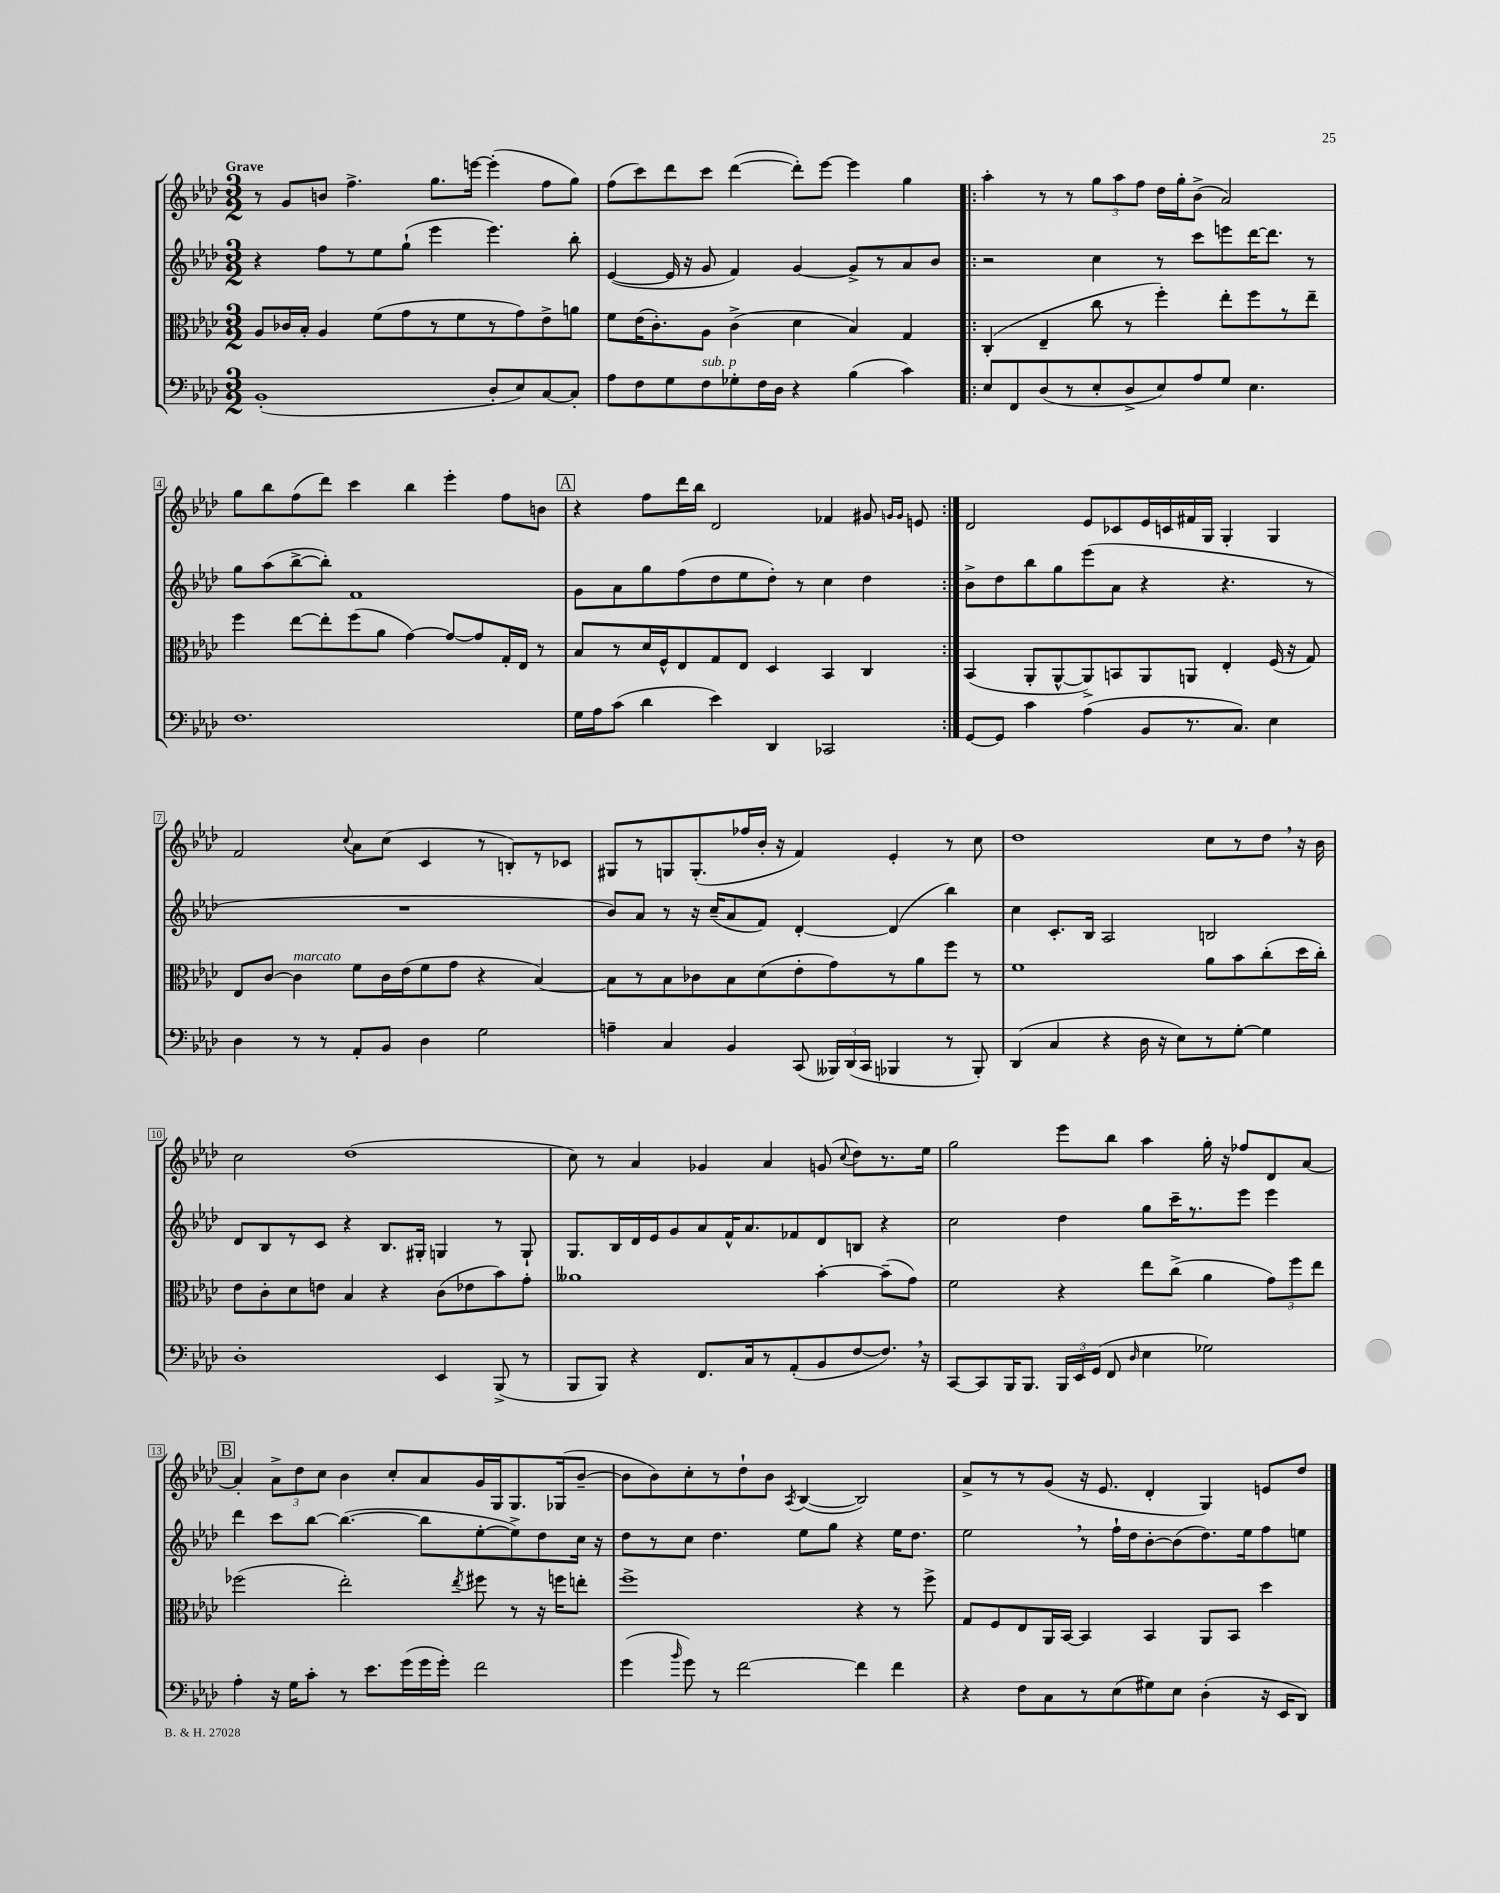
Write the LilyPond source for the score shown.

<<
\new StaffGroup <<
\new Staff = "s0" {
    \clef treble \key aes \major \numericTimeSignature \time 3/2 \tempo "Grave"
    \autoBeamOff r8 g'8[ b'8] f''4.-> g''8.[ e'''16]~ e'''4-.( f''8[ g''8]) |
    f''8[( c'''8) des'''8 c'''8] des'''4~( des'''8[-.) ees'''8]~ ees'''4 g''4 |
    \repeat volta 2 { aes''4-. r8 r8 \tuplet 3/2 { g''8[ aes''8 f''8] } des''16[ g''16-. bes'8]->( aes'2) |
    g''8[ bes''8 f''8( des'''8]) c'''4 bes''4 ees'''4-. f''8[ b'8] |
    \mark \markup { \box "A" } r4 f''8[ des'''16 bes''16] des'2 fes'4 gis'8 \grace { g'16[ g'16] } e'8 | }
    des'2 ees'8[ ces'8 ees'16 c'16 fis'16 g16] g4-. g4 |
    f'2 \appoggiatura { c''8 } aes'8[ c''8]( c'4 r8 b8[-.) r8 ces'8] |
    gis8[ r8 g8 g8.-.( fes''16 bes'16]-. r16 f'4) ees'4-. r8 c''8 |
    des''1 c''8[ r8 des''8] \breathe r16 bes'16 |
    c''2 des''1( |
    c''8) r8 aes'4 ges'4 aes'4 g'8( \appoggiatura { c''8 } des''8[) r8. ees''16] |
    g''2 ees'''8[ bes''8] aes''4 g''16-. r16 fes''8[ des'8 aes'8]~ |
    \mark \markup { \box "B" } aes'4-. \tuplet 3/2 { aes'8[-> des''8 c''8] } bes'4 c''8[-. aes'8 g'16 g16 g8. ges16( bes'8]~-- |
    bes'8[ bes'8) c''8-. r8 des''8-! bes'8] \acciaccatura { aes8 } bes4~( bes2) |
    aes'8[-> r8 r8 g'8]( r16 ees'8. des'4-. g4) e'8[ des''8] \bar "|." |
}
\new Staff = "s1" {
    \clef treble \key aes \major \numericTimeSignature \time 3/2
    \autoBeamOff r4 f''8[ r8 ees''8 g''8]-!( ees'''4 ees'''4.) bes''8-. |
    ees'4~( ees'16 r16 g'8 f'4) g'4~ g'8[-> r8 aes'8 bes'8] |
    \repeat volta 2 { r2 c''4 r8 c'''8[ e'''8 des'''16~ des'''8.] r8 |
    g''8[ aes''8( bes''8~-> bes''8]-.) f'1 |
    \mark \markup { \box "A" } g'8[ aes'8 g''8 f''8( des''8 ees''8 des''8]-.) r8 c''4 des''4 | }
    bes'8[-> des''8 bes''8 g''8 ees'''8( aes'8] r4 r4. r8 |
    R1. |
    bes'8[) aes'8] r8 r16 c''16[--( aes'8 f'8]) des'4~-. des'4( bes''4) |
    c''4 c'8.[-. bes16] aes2 b2 |
    des'8[ bes8 r8 c'8] r4 bes8.[ gis16]-. g4 r8 g8-! |
    g8.[ bes16 des'16 ees'16 g'8 aes'8 f'16-^ aes'8. fes'8 des'8 b8] r4 |
    c''2 des''4 g''8[ c'''16-- r8. ees'''8] ees'''4 |
    \mark \markup { \box "B" } des'''4 c'''8[ bes''8]~ bes''4.~( bes''8[ ees''8~-. ees''8->) des''8 c''16] r16 |
    des''8[ r8 c''8] des''4. ees''8[ g''8] r4 ees''16[ des''8.] |
    ees''2 \breathe r8 f''16[-! des''16 bes'8~-. bes'8( des''8.) ees''16 f''8 e''8] \bar "|." |
}
\new Staff = "s2" {
    \clef alto \key aes \major \numericTimeSignature \time 3/2
    \autoBeamOff aes8[ ces'16 bes16]-. aes4 f'8[( g'8 r8 f'8 r8 g'8) ees'8-> a'8] |
    f'8[ ees'16( c'8.-.) aes8] c'4->( des'4 bes4) g4 |
    \repeat volta 2 { c4-.( ees4-- c''8 r8 f''4-.) ees''8[-. f''8 r8 ees''8]-- |
    f''4 ees''8[~ ees''8-. f''8( aes'8] g'4~) g'8[~ g'8 g16-. ees16] r8 |
    \mark \markup { \box "A" } bes8[ r8 des'16 f16-^ ees8 g8 ees8] des4 bes,4 c4 | }
    bes,4( aes,8[-. aes,8~-^ aes,8->) b,8 aes,8 a,8] ees4-. f16( r16 g8) |
    ees8[ c'8]~ c'4^\markup { \italic "marcato" } f'8[ c'16 ees'16( f'8 g'8] r4 bes4~) |
    bes8[ r8 bes8 ces'8 bes8 des'8( ees'8-. g'8) r8 aes'8 f''8] r8 |
    f'1 aes'8[ bes'8 c''8-.( des''16 c''16]-.) |
    ees'8[ c'8-. des'8 e'8] bes4 r4 c'8[( ees'8 bes'8) g'8]-. |
    aeses'1 bes'4~-. bes'8[--( g'8]) |
    f'2 r4 ees''8[ c''8]->( aes'4 \tuplet 3/2 { g'8[) f''8 ees''8] } |
    \mark \markup { \box "B" } fes''2( ees''2-.) \acciaccatura { ees''8 } fis''8 r8 r16 f''16[ e''8]-. |
    f''1-> r4 r8 f''8-> |
    g8[ f8 ees8 aes,16 bes,16]~ bes,4 bes,4 aes,8[ bes,8] des''4 \bar "|." |
}
\new Staff = "s3" {
    \clef bass \key aes \major \numericTimeSignature \time 3/2
    \autoBeamOff bes,1-.( des8[-. ees8) c8~ c8]-. |
    aes8[ f8 g8 f8^\markup { \italic "sub. p" } ges8-. f16 des16] r4 bes4( c'4) |
    \repeat volta 2 { ees8[ f,8 des8( r8 ees8-. des8-> ees8) aes8 g8] ees4. |
    f1. |
    \mark \markup { \box "A" } g16[ aes16 c'8]( des'4 ees'4) des,4 ces,2 | }
    g,8[~ g,8] c'4 aes4( bes,8[ r8. c8.]) ees4 |
    des4 r8 r8 aes,8[-. bes,8] des4 g2 |
    a4-- c4 bes,4 c,8( \tuplet 3/2 { beses,,16[) des,16( c,16] } bes,,4 r8 bes,,8-.) |
    des,4( c4 r4 des16 r16 ees8[) r8 g8]~-. g4 |
    des1-. ees,4 bes,,8->( r8 |
    bes,,8[ bes,,8]) r4 f,8.[ c16 r8 aes,8-.( bes,8 f8~ f8.]) \breathe r16 |
    c,8[~ c,8 bes,,16 bes,,8.] \tuplet 3/2 { bes,,16[ ees,16 g,16]( } f,8 \grace { des16 } ees4 ges2) |
    \mark \markup { \box "B" } aes4-. r16 g16[ c'8]-. r8 ees'8.[ g'16( g'16 g'16]-.) f'2 |
    g'4( \grace { bes'16 } g'8) r8 f'2~ f'4 f'4 |
    r4 f8[ c8 r8 ees8( gis8) ees8] des4-.( r16 ees,16[ des,8]) \bar "|." |
}
>>
>>
\layout { \context { \Score \override BarNumber.stencil = #(make-stencil-boxer 0.1 0.3 ly:text-interface::print) } }
